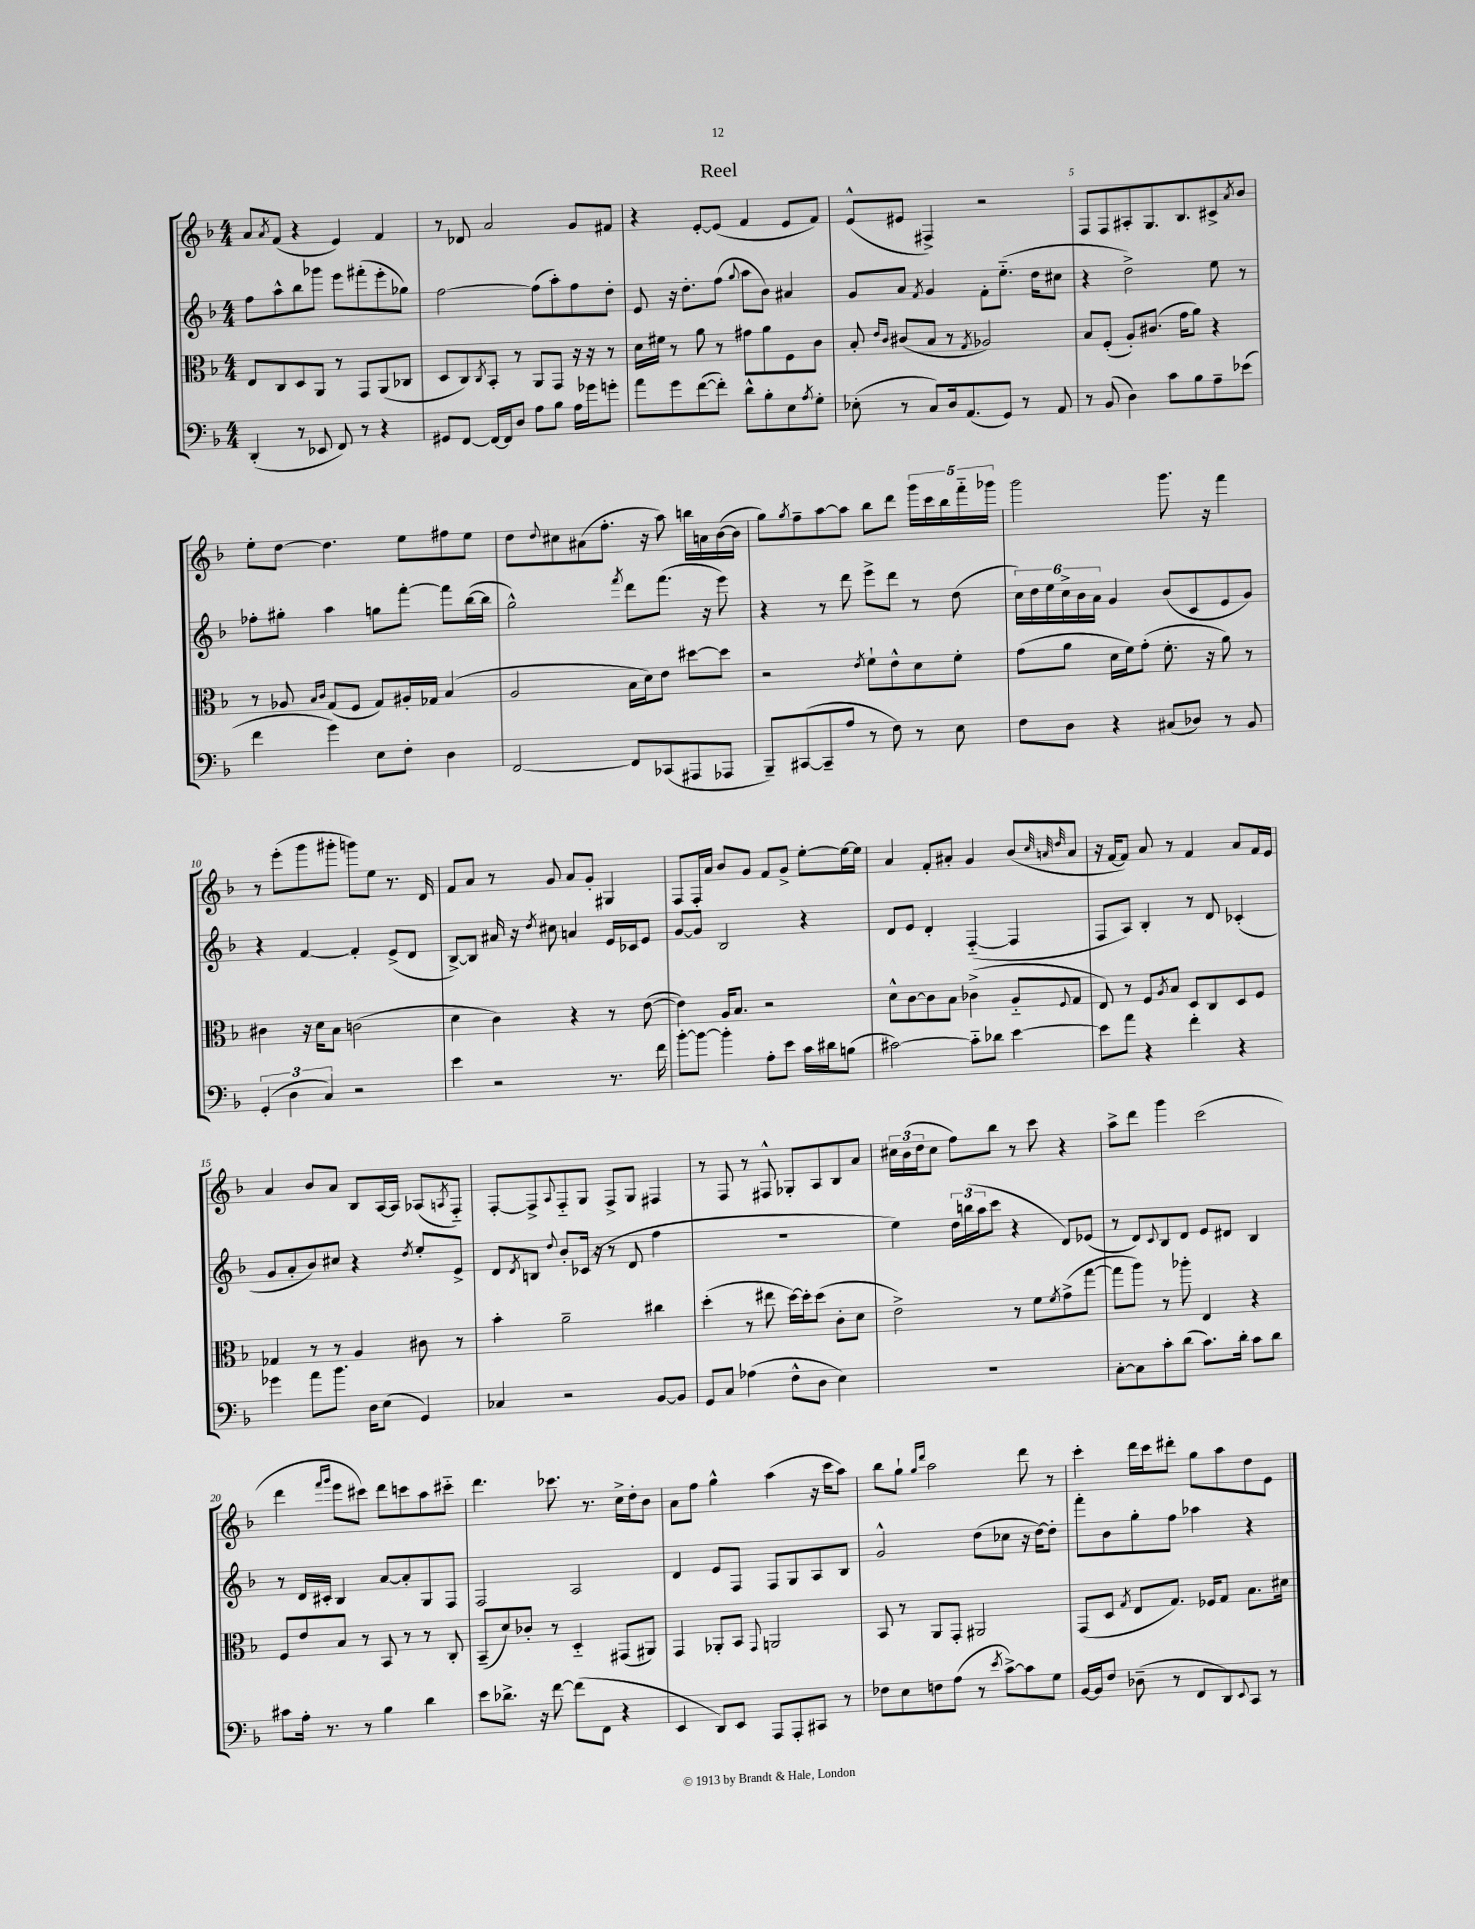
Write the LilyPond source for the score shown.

\header { title = "Reel" }
<<
\new StaffGroup <<
\new Staff = "s0" {
    \clef treble \key f \major \numericTimeSignature \time 4/4
    a'8 \acciaccatura { a'8 } f'8( r4 e'4) f'4 |
    r8 des'8 a'2 g'8 fis'8 |
    r4 e'8~-. e'8( f'4 e'8 f'8) |
    e'8-^( eis'8 fis4->) r2 |
    f8 f8 ais8-. g8. bes8. cis'8-> \acciaccatura { a'8 } bes'8 |
    e''8-. d''8~ d''4. e''8 fis''8 e''8 |
    d''8 \appoggiatura { d''8 } cis''8 ais'8( f''8.-. r16 a''8) b''16 a'16 bes'16~( bes'16 |
    g''8) \acciaccatura { g''8 } f''8-- a''8~ a''8 bes''8 d'''8 \tuplet 5/4 { g'''16 c'''16 bes''16 f'''16-_ ges'''16 } |
    g'''2 g'''8. r16 f'''4 |
    r8 e'''8-.( g'''8 gis'''8-. g'''8) e''8 r8. d'16 |
    f'8 a'8 r8 g'8 a'8 g'8-. gis4 |
    f8 f16-. a'16 bes'8 g'8 f'8 g'8-> e''8~-. e''16~ e''16 |
    a'4 f'8-. ais'8-. g'4 bes'8( \grace { c''32 a'32 d''32 } a'8 |
    r16 f'16~ f'8) a'8 r8 f'4 a'8 f'16 e'16 |
    a'4 bes'8 a'8 bes8 a16~ a16 aes8( \acciaccatura { a8 } f8-_) |
    f8~-. f8-> \appoggiatura { a8 } f8-_ g8 f8-> g8 fis4 |
    r8 f8 r8 fis8-^ ges8-. a8 bes8 a'8 |
    \tuplet 3/2 { cis''16 bes'16( d''16 } cis''8 f''8) bes''8 r8 c'''8 r4 |
    a''8-> d'''8 g'''4 c'''2( |
    d'''4 \grace { f'''16 g'''16 } e'''8 cis'''8) d'''8 c'''8 a''8 cis'''8-_ |
    d'''4. ces'''8. r8. c''16-> d''16-. bes'8 |
    a'8 f''8 g''4-^ a''4( r16 c'''16 a''8) |
    bes''8 g''8-! \grace { g''16 d'''16 } a''2 d'''8 r8 |
    c'''4-. d'''16 c'''16 dis'''8-. g''8 a''8 d''8 e'8 \bar "|." |
}
\new Staff = "s1" {
    \clef treble \key f \major \numericTimeSignature \time 4/4
    f''8 a''8-^ bes''8 ges'''8 e'''8 fis'''8-.( e'''8-. ges''8) |
    f''2~ f''8( a''8-.) f''8 d''8-. |
    e'8 r16 d''8.-. f''8( \appoggiatura { g''8 } a''8 bes'8) ais'4 |
    g'8 a'8 \acciaccatura { f'8 } g'4 f'8-. e''8.-_( d''16 cis''8 |
    r4 d''2->) e''8 r8 |
    fes''8-. gis''8-. a''4 g''8 f'''8~-. f'''8 bes''16~( bes''16 |
    g''2-^) \acciaccatura { f'''8 } d'''8 f'''8.( r16 e'''8) |
    r4 r8 d'''8 e'''8-> d'''8 r8 d''8( |
    \tuplet 6/4 { c''16) d''16 e''16 c''16-> bes'16 a'16 } g'4 bes'8( c'8 e'8 g'8) |
    r4 f'4~ f'4-. e'8->( d'8 |
    bes8~->) bes8 ais'16 r16 \acciaccatura { d''8 } cis''8 a'4 e'16 ces'16 e'8 |
    g'8~ g'8 bes2 r4 |
    d'8 e'8 d'4-. f4~-_( f4 |
    f8 a8) bes4-. r8 d'8 ces'4-.( |
    g'8 a'8-. bes'8) cis''8 r4 \acciaccatura { d''8 } e''8-. e'8-> |
    d'8 \acciaccatura { d'8 } b8 \appoggiatura { d''8 } bes'8-. ces'16( r16 r8 d'8 f''4 |
    R1 |
    e''4) \tuplet 3/2 { d''16 b''16( a''16 } c'''8 r4 d'8) ees'8( |
    r8 d'8) \appoggiatura { c'8 } bes8 d'8 e'8 dis'8 bes4 |
    r8 d'16 cis'16-. bes4 a'8~ a'8-. g8 f8 |
    f2 a2 |
    d'4 e'8 f8 f8 g8 a8 bes8 |
    g'2-^ d''8( ces''8 r16 d''16~) d''8-. |
    f'''8-. bes'8 g''8-. f''8 aes''4 r4 \bar "|." |
}
\new Staff = "s2" {
    \clef alto \key f \major \numericTimeSignature \time 4/4
    e8 c8 d8 a,8 r8 g,8 a,8( ces8 |
    d8 c8) \acciaccatura { c8 } bes,8-. r8 a,8 g,8 r16 r16 r8 |
    d'16 fis'16 r8 a'8 r8 gis'8 a'8 f8 c'8 |
    bes8-. \grace { e'16 c'16 } cis'8( bes8 r8 \acciaccatura { g8 } aes2) |
    bes8 f8-.( a8-.) cis'8.( g'16 a'8) r4 |
    r8 aes8 \grace { bes16 c'16 } g8( f8 g8) ais16-. ges16 bes4( |
    a2 bes16 d'16) e'8 dis''8~ dis''8 |
    r2 \acciaccatura { e'8 } f'8-! e'8-^ d'8 f'8-. |
    g'8( a'8 d'16 f'16) g'8-.( f'8.-. r16 a'8) r8 |
    cis'4 r16 d'16 bes8 c'2( |
    d'4 c'4) r4 r8 e'8~( |
    e'4) a16 bes8. r2 |
    d'8-^ c'8~ c'8 bes8 ces'4->( a8-_ \appoggiatura { f8 } g8 |
    e8) r8 f8 \acciaccatura { a8 } bes8 d8 c8 d8 f8 |
    ges4 r8 r8 a4 cis'8 r8 |
    bes'4-. a'2-- cis''4 |
    d''4-.( r8 eis''8 d''16~) d''16-. d''8( c'8-. d'8 |
    e'2->) r8 f'8 \acciaccatura { f'8 } g'8->( g''8~ |
    g''8 a''8) r8 aes''8-. e4 r4 |
    f8 e'8 bes8 r8 bes,8 r8 r8 c8-. |
    bes,8--( d'8) ces'8-. r8 d4-_ gis,8( ais,8) |
    g,4 aes,8-. bes,8 \appoggiatura { g,8 } a,2 |
    bes,8 r8 a,8 g,8-. ais,2 |
    g,8( d8 \acciaccatura { g8 } e8 g8.) fes16 g8 bes8. dis'16 \bar "|." |
}
\new Staff = "s3" {
    \clef bass \key f \major \numericTimeSignature \time 4/4
    d,4-.( r8 ees,8 f,8) r8 r4 |
    gis,8 f,8~ f,16~ f,16 d8 a8 bes8 a16 ges'16 g'8-. |
    a'8 g'8 f'8~( f'8-.) d'8-^ bes8-. e8 \acciaccatura { a8 } g8-. |
    ees8-.( r8 c8) d16 a,8.( g,8) r8 a,8 |
    r8 bes,8( d4) c'8 bes8 a8-- ees'8( |
    f'4 g'4) e8 f8-. d4 |
    f,2~ f,8 ces,8( ais,,8 aes,,8 |
    bes,,8--) cis,8~( cis,8-- a8 r8 f8) r8 e8 |
    f8 d8 r4 cis8( des8) r8 bes,8 |
    \tuplet 3/2 { g,4-.( d4 c4) } r2 |
    e'4 r2 r8. f'16 |
    bes'8~-. bes'8~ bes'4-. a8-. e'8 c'16 dis'16 b8( |
    cis'2~) cis'8-_ des'8 e'4~ |
    e'8 a'8 r4 f'4-. r4 |
    ges'4 a'8 bes'8. d16 e8( g,4) |
    ces4 r2 bes,8~ bes,8 |
    g,8 c8 aes4( f8-^ d8 e4) |
    R1 |
    c8~-. c8 c'8-. d'8( c'8.) d'16-. c'8 d'8 |
    cis'8 a16-. r8. r8 bes4 d'4 |
    e'8 des'8.-> r16 f'8~ f'8( f,8 r4 |
    e,4 d,8) e,8 a,,8 a,,8-. cis,8 r8 |
    fes8 e8 f8 a8( r8 \acciaccatura { e'8 } c'8~->) c'8 g8 |
    bes,16~ bes,16 f8 des8--( r8 f,8 d,8) \appoggiatura { e,8 } c,8 r8 \bar "|." |
}
>>
>>
\layout { \context { \Score \override BarNumber.break-visibility = ##(#f #t #t) barNumberVisibility = #(every-nth-bar-number-visible 5) } }
